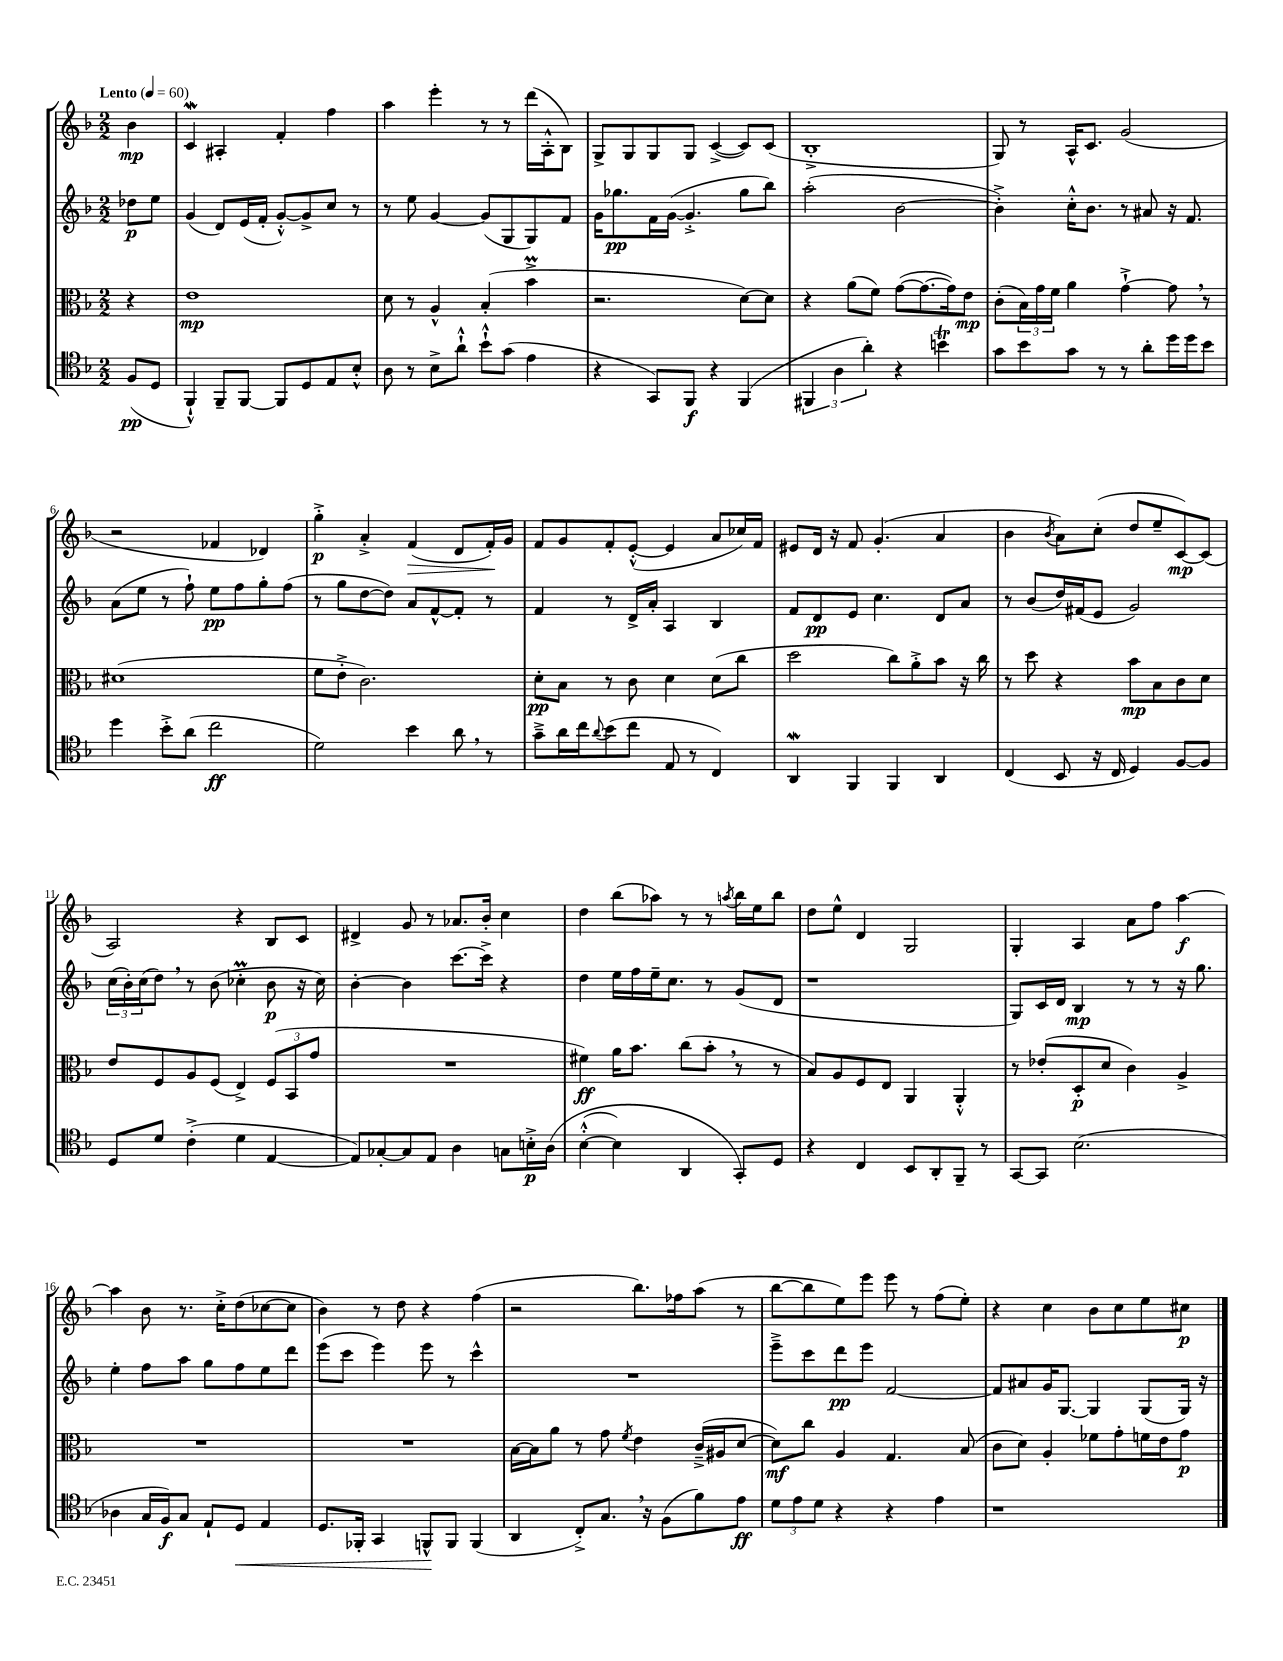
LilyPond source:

<<
\new StaffGroup <<
\new Staff = "s0" {
    \clef treble \key f \major \numericTimeSignature \time 2/2 \partial 4 \tempo "Lento" 4 = 60
    bes'4\mp |
    c'4\mordent ais4-. f'4-. f''4 |
    a''4 e'''4-. r8 r8 d'''16( a16-.-^ bes8) |
    g8-> g8 g8 g8 c'4~->( c'8) c'8( |
    bes1-.-> |
    g8) r8 a16-^ c'8. g'2( |
    r2 fes'4 des'4) |
    g''4-.->\p a'4-.-> f'4\>( d'8 f'16-.\!) g'16 |
    f'8 g'8 f'8-. e'8~-.-^( e'4 a'8 ces''16) f'16 |
    eis'8 d'16 r16 f'8 g'4.-.( a'4 |
    bes'4 \acciaccatura { bes'8 } a'8) c''8-.( d''8 e''8-- c'8~\mp) c'8( |
    a2) r4 bes8 c'8 |
    dis'4-> g'8 r8 aes'8. bes'16-. c''4 |
    d''4 bes''8( aes''8) r8 r8 \acciaccatura { a''8 } bes''16 e''16 bes''8 |
    d''8 e''8-^ d'4 g2 |
    g4-. a4 a'8 f''8 a''4~\f |
    a''4 bes'8 r8. c''16-.-> d''8( ces''8~ ces''8 |
    bes'4) r8 d''8 r4 f''4( |
    r2 bes''8.) fes''16 a''8( r8 |
    bes''8~ bes''8 e''8) e'''8 e'''8 r8 f''8( e''8-.) |
    r4 c''4 bes'8 c''8 e''8 cis''8\p \bar "|." |
}
\new Staff = "s1" {
    \clef treble \key f \major \numericTimeSignature \time 2/2 \partial 4
    des''8\p e''8 |
    g'4( d'8) e'16( f'16-. g'8~-.-^) g'8-> c''8 r8 |
    r8 e''8 g'4~ g'8( g8 g8) f'8 |
    g'16 ges''8.\pp f'16 g'16~( g'4.-.-> ges''8 bes''8) |
    a''2-.( bes'2~ |
    bes'4-.->) c''16-.-^ bes'8. r8 ais'8 r16 f'8. |
    a'8( e''8 r8 f''8-!) e''8\pp f''8 g''8-. f''8( |
    r8 g''8 d''8~ d''8) a'8 f'8~-^ f'8-. r8 |
    f'4 r8 d'16-> a'16-. a4 bes4 |
    f'8 d'8\pp e'8 c''4. d'8 a'8 |
    r8 bes'8( d''16) fis'16( e'8 g'2) |
    \tuplet 3/2 { c''16( bes'16-.) c''16( } d''8) \breathe r8 bes'8( ces''4-.\prall bes'8\p r16 ces''16) |
    bes'4~-. bes'4 c'''8.~ c'''16-> r4 |
    d''4 e''16 f''16 e''16-- c''8. r8 g'8( d'8 |
    r1 |
    g8) c'16 d'16 bes4\mp r8 r8 r16 g''8. |
    e''4-. f''8 a''8 g''8 f''8 e''8 d'''8 |
    e'''8( c'''8 e'''4) e'''8 r8 c'''4-^ |
    R1 |
    e'''8---> c'''8 d'''8\pp e'''8 f'2~ |
    f'8 ais'8 g'16 g8.~ g4 g8( g16) r16 \bar "|." |
}
\new Staff = "s2" {
    \clef alto \key f \major \numericTimeSignature \time 2/2 \partial 4
    r4 |
    e'1\mp |
    d'8 r8 a4-^ bes4-.( bes'4->\prall |
    r2. d'8~) d'8 |
    r4 a'8( f'8) g'8~( g'8.~ g'16) e'8\mp |
    c'8-.( \tuplet 3/2 { bes16) g'16 f'16 } a'4 g'4~-!-> g'8 \breathe r8 |
    dis'1( |
    f'8 e'8-.-> c'2.) |
    d'8-.\pp bes8 r8 c'8 d'4 d'8( c''8 |
    d''2 c''8) a'8-.-> bes'8 r16 c''16 |
    r8 d''8 r4 bes'8\mp bes8 c'8 d'8 |
    e'8 f8 a8 f8( e4->) \tuplet 3/2 { f8( bes,8 g'8 } |
    R1 |
    fis'4\ff) a'16 bes'8. c''8( bes'8-. \breathe r8 r8 |
    bes8) a8 f8 e8 a,4 a,4-.-^ |
    r8 ees'8-.( d8-.\p d'8 c'4) a4-> |
    R1 |
    R1 |
    bes16~ bes16 a'8 r8 g'8 \acciaccatura { f'8 } e'4 c'16--->( ais16 d'8~ |
    d'8\mf) c''8 a4 g4. bes8( |
    c'8 d'8) a4-. fes'8 g'8-. f'16 e'16 g'8\p \bar "|." |
}
\new Staff = "s3" {
    \clef tenor \key f \major \numericTimeSignature \time 2/2 \partial 4
    f8\pp( d8 |
    f,4-!-^) f,8-- f,8~ f,8 d8 e8 bes8-.-^ |
    a8 r8 bes8-> a'8-!-^ bes'8-!-^ g'8( e'4 |
    r4 g,8) f,8\f r4 f,4( |
    \tuplet 3/2 { fis,4 a4 a'4-.) } r4 b'4\trill |
    g'8 bes'8 g'8 r8 r8 a'8-. d''16 d''16 bes'8 |
    d''4 bes'8-.-> a'8( c''2\ff |
    d'2) bes'4 a'8 \breathe r8 |
    g'8---> a'16 c''16 \appoggiatura { a'8 } bes'8( c''8 e8 r8 c4) |
    a,4\mordent f,4 f,4 a,4 |
    c4( bes,8 r16 c16 d4) f8~ f8 |
    d8 d'8 c'4-.->( d'4 e4~ |
    e8) ges8~-. ges8 e8 a4 g8 b16-.->\p a16\( |
    bes4~-.-^( bes4) a,4 g,8-.\) d8 |
    r4 c4 bes,8 a,8-. f,8-- r8 |
    g,8~ g,8 bes2.( |
    aes4 g16 f16\f) g8 e8-! d8\< e4 |
    d8. fes,16-. g,4 f,8-^\! f,8 f,4( |
    a,4 c8-.->) g8. \breathe r16 f8( f'8) e'8\ff |
    \tuplet 3/2 { d'8 e'8 d'8 } r4 r4 e'4 |
    r1 \bar "|." |
}
>>
>>
